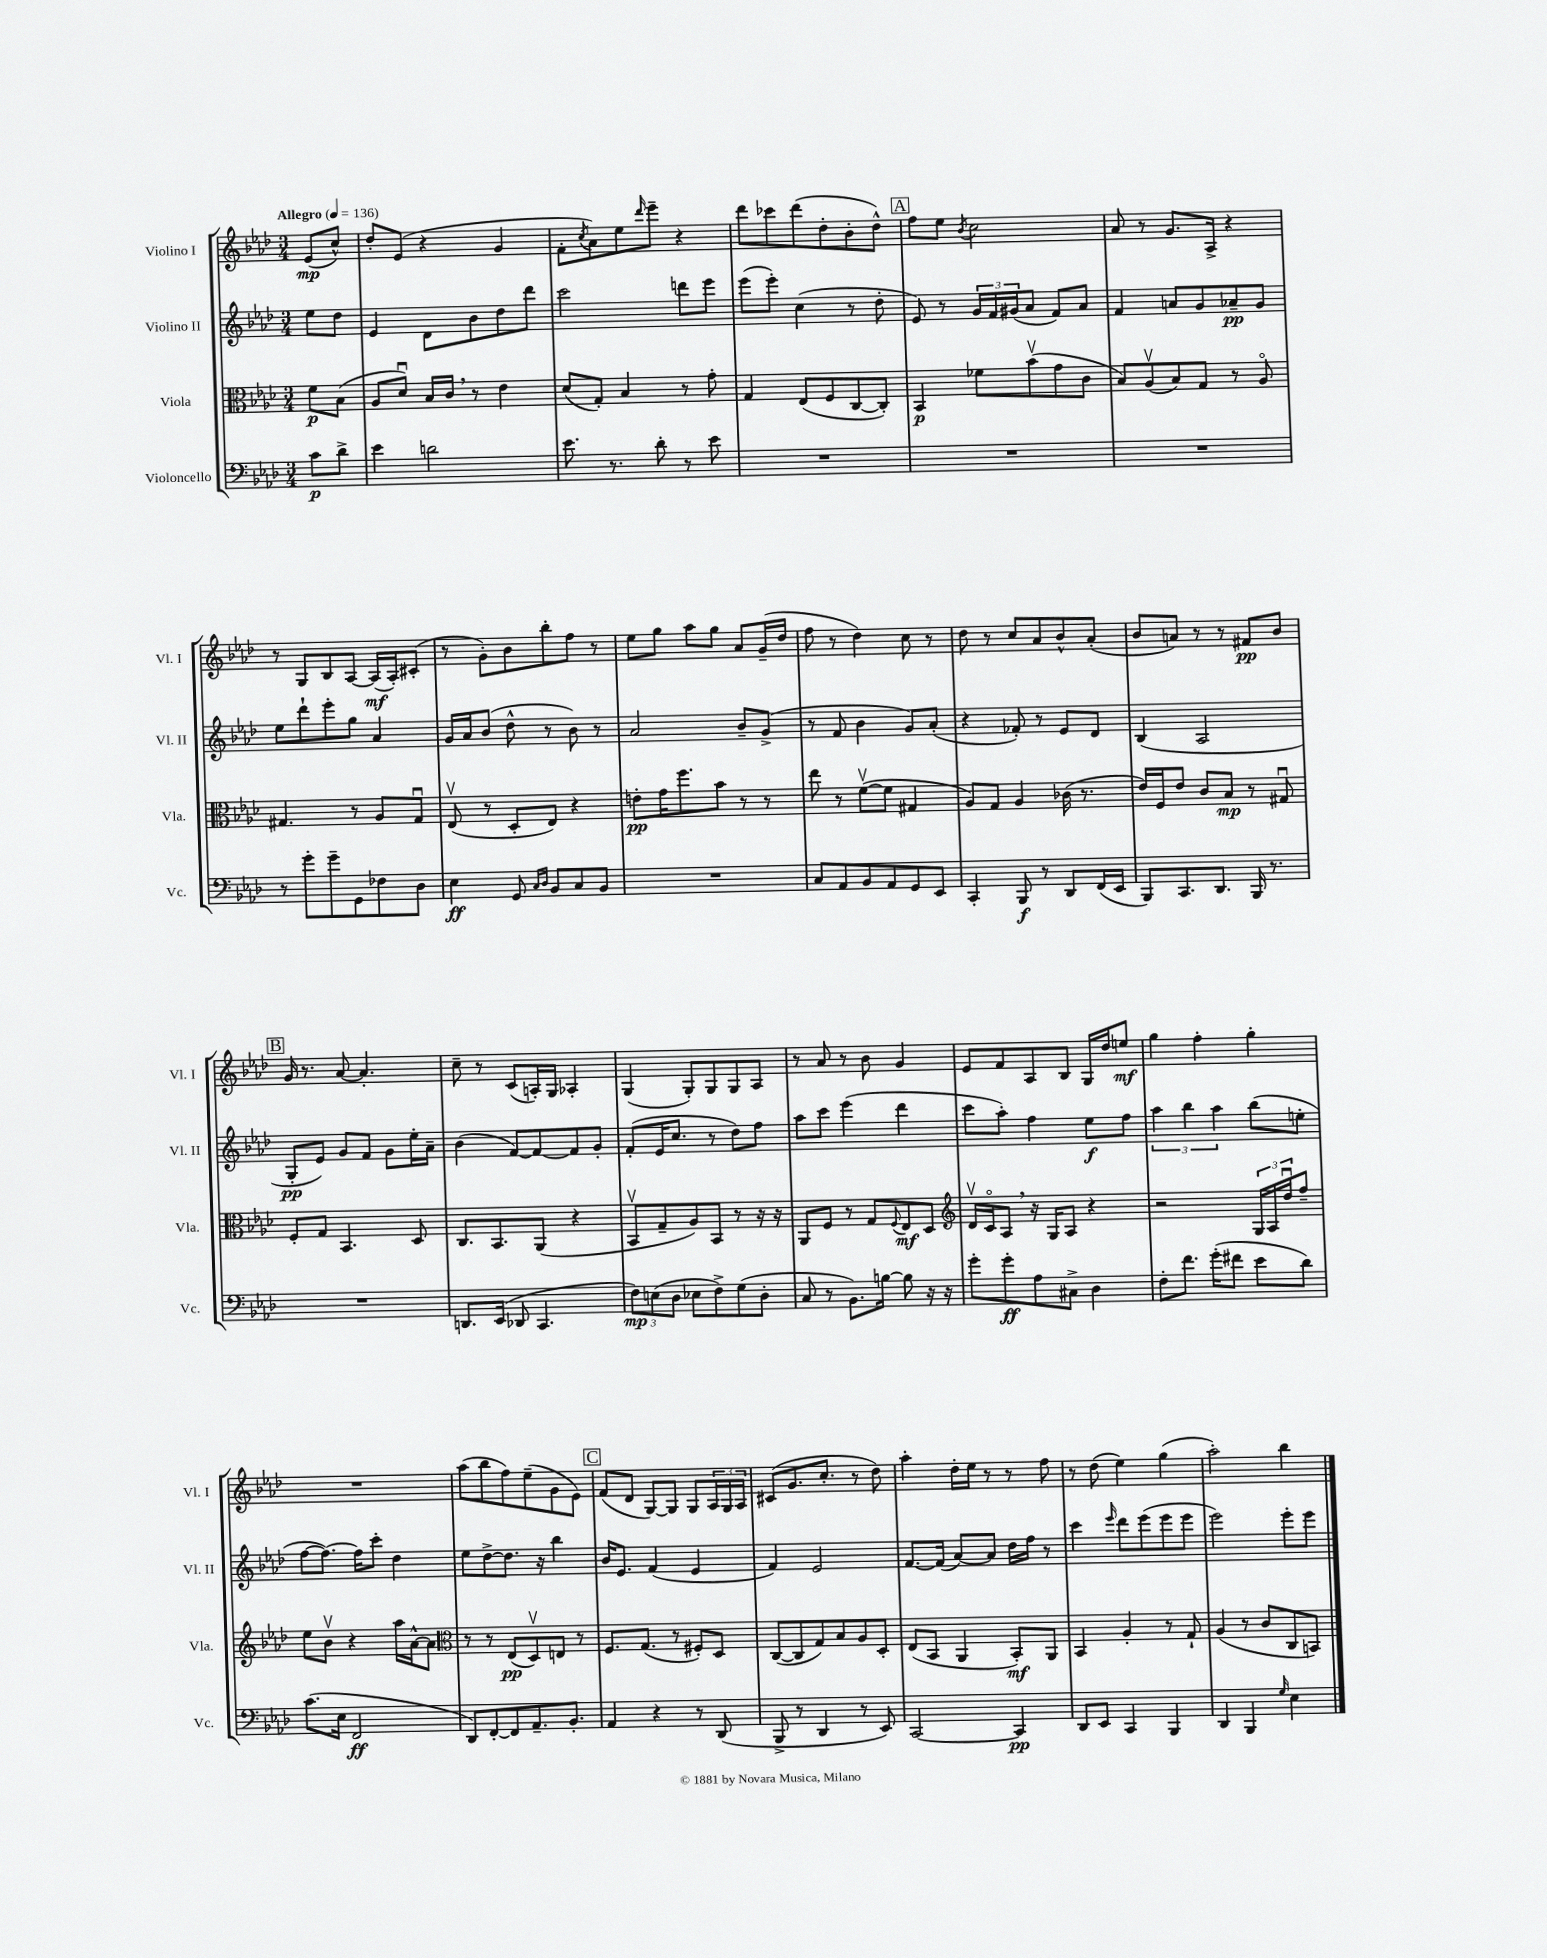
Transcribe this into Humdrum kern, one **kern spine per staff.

**kern	**kern	**kern	**kern
*staff4	*staff3	*staff2	*staff1
*clefF4	*clefC3	*clefG2	*clefG2
*k[b-e-a-d-]	*k[b-e-a-d-]	*k[b-e-a-d-]	*k[b-e-a-d-]
*M3/4	*M3/4	*M3/4	*M3/4
*MM136	*MM136	*MM136	*MM136
8c\L	8f\L	8ee-\L	(8e-/L
8d-^\J	(8B-\J	8dd-\J	8cc^^/J)
=	=	=	=
4e-\	8A-/L	4e-/	8dd-'/L
.	8d-u/J)	.	(8e-/J
2d\	16B-/LL	8d-\L	4r
.	16c/JJ	.	.
.	8r	8b-\	.
.	4e-\	8dd-\	4g/
.	.	8ddd-\J	.
=	=	=	=
8.e-\	(8d-/L	2ccc\	8f'\L
.	.	.	8qcc/
.	8G'/J)	.	8a-\)
8.r	.	.	.
.	4B-/	.	8ee-\
.	.	.	16qqddd-/
8d-'\	.	.	8eee-~\J
8r	8r	8ddd\L	4r
8e-\	8g'\	8eee-\J	.
=	=	=	=
2.r	4G/	(8eee-\L	8ddd-\L
.	.	8eee-'\J)	8ccc-\
.	(8E-/L	(4cc\	(8ddd-\
.	8F/	.	8dd-'\
.	[8C/	8r	8b-'\
.	8C'/]J)	8dd-'\	8dd-^^\J)
=	=	=	=
2.r	4BB-/	8e-/)	8ff\L
.	.	8r	8ee-\J
.	.	.	8qb-/
.	8f-\L	24g/LL	2cc\
.	.	24f/	.
.	.	(24g#/J	.
.	(8b-v\	8a-/J	.
.	8g\	8f/L)	.
.	8c\J	8a-/J	.
=	=	=	=
2.r	8B-/L)	4f/	8a-/
.	(8A-v/	.	8r
.	8B-/)	8a/L	8.g/L
.	8G/J	8g/	.
.	.	.	16A-^/Jk
.	8r	8a-~/	4r
.	8A-o/	8g/J	.
=	=	=	=
8r	4.G#/	8ee-\L	8r
8g'\L	.	8ddd-`\	8G/L
8g~\	.	8eee-'\	8B-/
8GG\	8r	8gg\J	[8A-/J
8F-\	8A-/L	4a-/	(16A-/]LL
.	.	.	16A-'/J)
8D-\J	8G#u/J	.	(8c#'/J
=	=	=	=
4E-\	(8E-v/	16g/LL	8r
.	.	16a-/J	.
.	8r	(8b-/J	8g'\L)
8GG/	8D-'/L	8dd-^^\	8b-\
16qqC/LL	.	.	.
16qqD-/JJ	.	.	.
8BB-/L	8E-/J)	8r	8bb-'\
8C/	4r	8b-\)	8ff\J
8BB-/J	.	8r	8r
=	=	=	=
2.r	8e'\L	2a-/	8ee-\L
.	16g\K	.	8gg\J
.	8.ff\	.	.
.	.	.	8aa-\L
.	8b-\J	.	8gg\J
.	8r	8b-~/L	8a-/L
.	8r	(8g^/J	(16g~/L
.	.	.	16dd-/JJ
=	=	=	=
8C/L	8ee-\	8r	8ff\
8AA-/	8r	8f/	8r
8BB-/	([8fv\L	4b-\	4dd-\)
8AA-/	8f\]J	.	.
8GG/	4G#/	8g/L)	8cc\
8EE-/J	.	(8a-'/J	8r
=	=	=	=
4CC'/	8A-/L)	4r	8dd-\
.	8G/J	.	8r
8BBB-/	4A-/	8f-'/)	8cc/L
8r	.	8r	8a-/
8DD-/L	(16c-\	8e-/L	8b-^^/
.	8.r	.	.
(16FF/L	.	8d-/J	(8a-'/J
16EE-/JJ	.	.	.
=	=	=	=
8BBB-/L)	16e-/LL)	(4B-/	8b-/L
.	16F/J	.	.
8.CC/	8e-/J	.	8a/J)
.	8c/L	2A-/	8r
8.DD-/J	.	.	.
.	8B-/J	.	8r
16BBB-/	8r	.	8f#/L
8.r	.	.	.
.	8G#u/	.	8b-/J
=	=	=	=
2.r	8F'/L	8G'/L	16g/
.	.	.	8.r
.	8G/J	8e-/J)	.
.	4.BB-/	8g/L	[8a-/
.	.	8f/J	4.a-'/]
.	.	8g\L	.
.	8D-/	16ee-'\L	.
.	.	16a-~\JJ	.
=	=	=	=
8.DD/L	8.C/L	(4b-\	8cc~\
.	.	.	8r
(16EE-/Jk	8.BB-/	.	.
8DD-/	.	[8f/L)	(8c/L
4.CC/	(8AA-/J	8f/_	16A'/L)
.	.	.	16G/JJ
.	4r	8f/]	4A-'/
.	.	8g'/J	.
=	=	=	=
12F\L)	8BB-v/L	(8f'/L	(4G/
(12E\	.	.	.
.	8G~/	16e-/K	.
12D-\J	.	.	.
.	.	8.cc/J	.
8E-\L	8A-/)	.	8G'/L)
8F^\)	8BB-/J	8r	8G/
(8G\	8r	8dd-\L)	8G/
8D-'\J	16r	8ff\J	8A-/J
.	16r	.	.
=	=	=	=
8C/	8AA-/L	8aa-\L	8r
8r	8F/J	8ccc\J	8a-/
8.BB-\L)	8r	(4eee-\	8r
.	8G/L	.	8b-\
[16B\Jk	.	.	.
.	8qqF/	.	.
8B\]	8E-/	4ddd-\	4g/
16r	8D-/J	.	.
16r	.	.	.
=	=	=	=
*	*clefG2	*	*
8g'\L	16d-v/LL	8ccc\L	8e-/L
.	16co/J	.	.
8g'\	8A-/J	8aa-'\J)	8f/
8A-\	16r	4ff\	8A-/
.	16G/LK	.	.
8C#^\J	8A-/J	.	8B-/J
4D-\	4r	8ee-\L	16G/LL
.	.	.	16dd-/J
.	.	8ff\J	8ee/J
=	=	=	=
8F'\L	2r	6aa-\	4gg\
8.f\J	.	.	.
.	.	6bb-\	.
.	.	.	4ff'\
(16g'\LK	.	.	.
.	.	6aa-\	.
8f#\J	.	.	.
8e-\L	24G/LL	(8bb-\L	4gg'\
.	24A-/	.	.
.	24dd-u/J	.	.
8d-\J)	8ff~/J	8ee'\J	.
=	=	=	=
(8.c\L	8ee-\L	[8ff\L	2.r
.	8b-v\J	8.ff\_J)	.
16E-\Jk	.	.	.
2FF/	4r	.	.
.	.	16ff\]LK	.
.	.	8ccc'\J	.
.	16aa-\LL	4dd-\	.
.	[16a-^^\J	.	.
.	8a-\]J	.	.
=	=	=	=
*	*clefC3	*	*
8DD-/L)	8r	8ee-\L	(8aa-\L
[8FF'/	8r	[8dd-^\	8bb-\
8FF/]	(8E-/L	8.dd-\]J	8ff\)
8.AA-~/	8D-v/)	.	(8ee-~\
.	.	16r	.
.	8E/J	4bb-\	8g\
8.BB-'/J	.	.	.
.	8r	.	8e-\J)
=	=	=	=
4AA-/	8.F/L	16b-/LK	(8f/L
.	.	8.e-/J	.
.	.	.	8d-/J
.	(8.G/J	.	.
4r	.	(4f/	[8G/L)
.	8r	.	8G/]J
8r	8F#'/L)	4e-/	8G/L
(8DD-/	8D-/J	.	24A-/L
.	.	.	24G/
.	.	.	24A-/JJ
=	=	=	=
8BBB-^/	([8C/L	4f/)	(8c#/L
8r	8C/]	.	8.g/
4DD-/	8G/)	2e-/	.
.	.	.	8.cc'/J
.	8B-/	.	.
8r	8A-/	.	8r
8EE-/)	8D-'/J	.	8dd-\)
=	=	=	=
[2CC/	(8E-/L	[8.f/L	4aa-'\
.	8BB-/J	.	.
.	.	(16f/]Jk	.
.	4AA-/	[8a-/L)	16dd-'\LL
.	.	.	16ee-\JJ
.	.	8a-/]J	8r
4CC/]	8BB-'/L)	16dd-\LL	8r
.	.	16ff\JJ	.
.	8AA-/J	8r	8ff\
=	=	=	=
8DD-/L	4BB-/	4ccc\	8r
8EE-/J	.	.	(8dd-\
.	.	16qqeee-/	.
4CC/	4A-'/	8ddd-\L	4ee-\)
.	.	(8eee-\	.
4BBB-/	8r	8eee-\	(4gg\
.	8G`/	8eee-\J	.
=	=	=	=
4DD-/	(4A-/	2eee-\)	2aa-'\)
4BBB-/	8r	.	.
.	8c/L	.	.
16qqG/	.	.	.
4E-\	8C/	8eee-'\L	4bb-\
.	8BB/J)	8eee-\J	.
==	==	==	==
*-	*-	*-	*-
